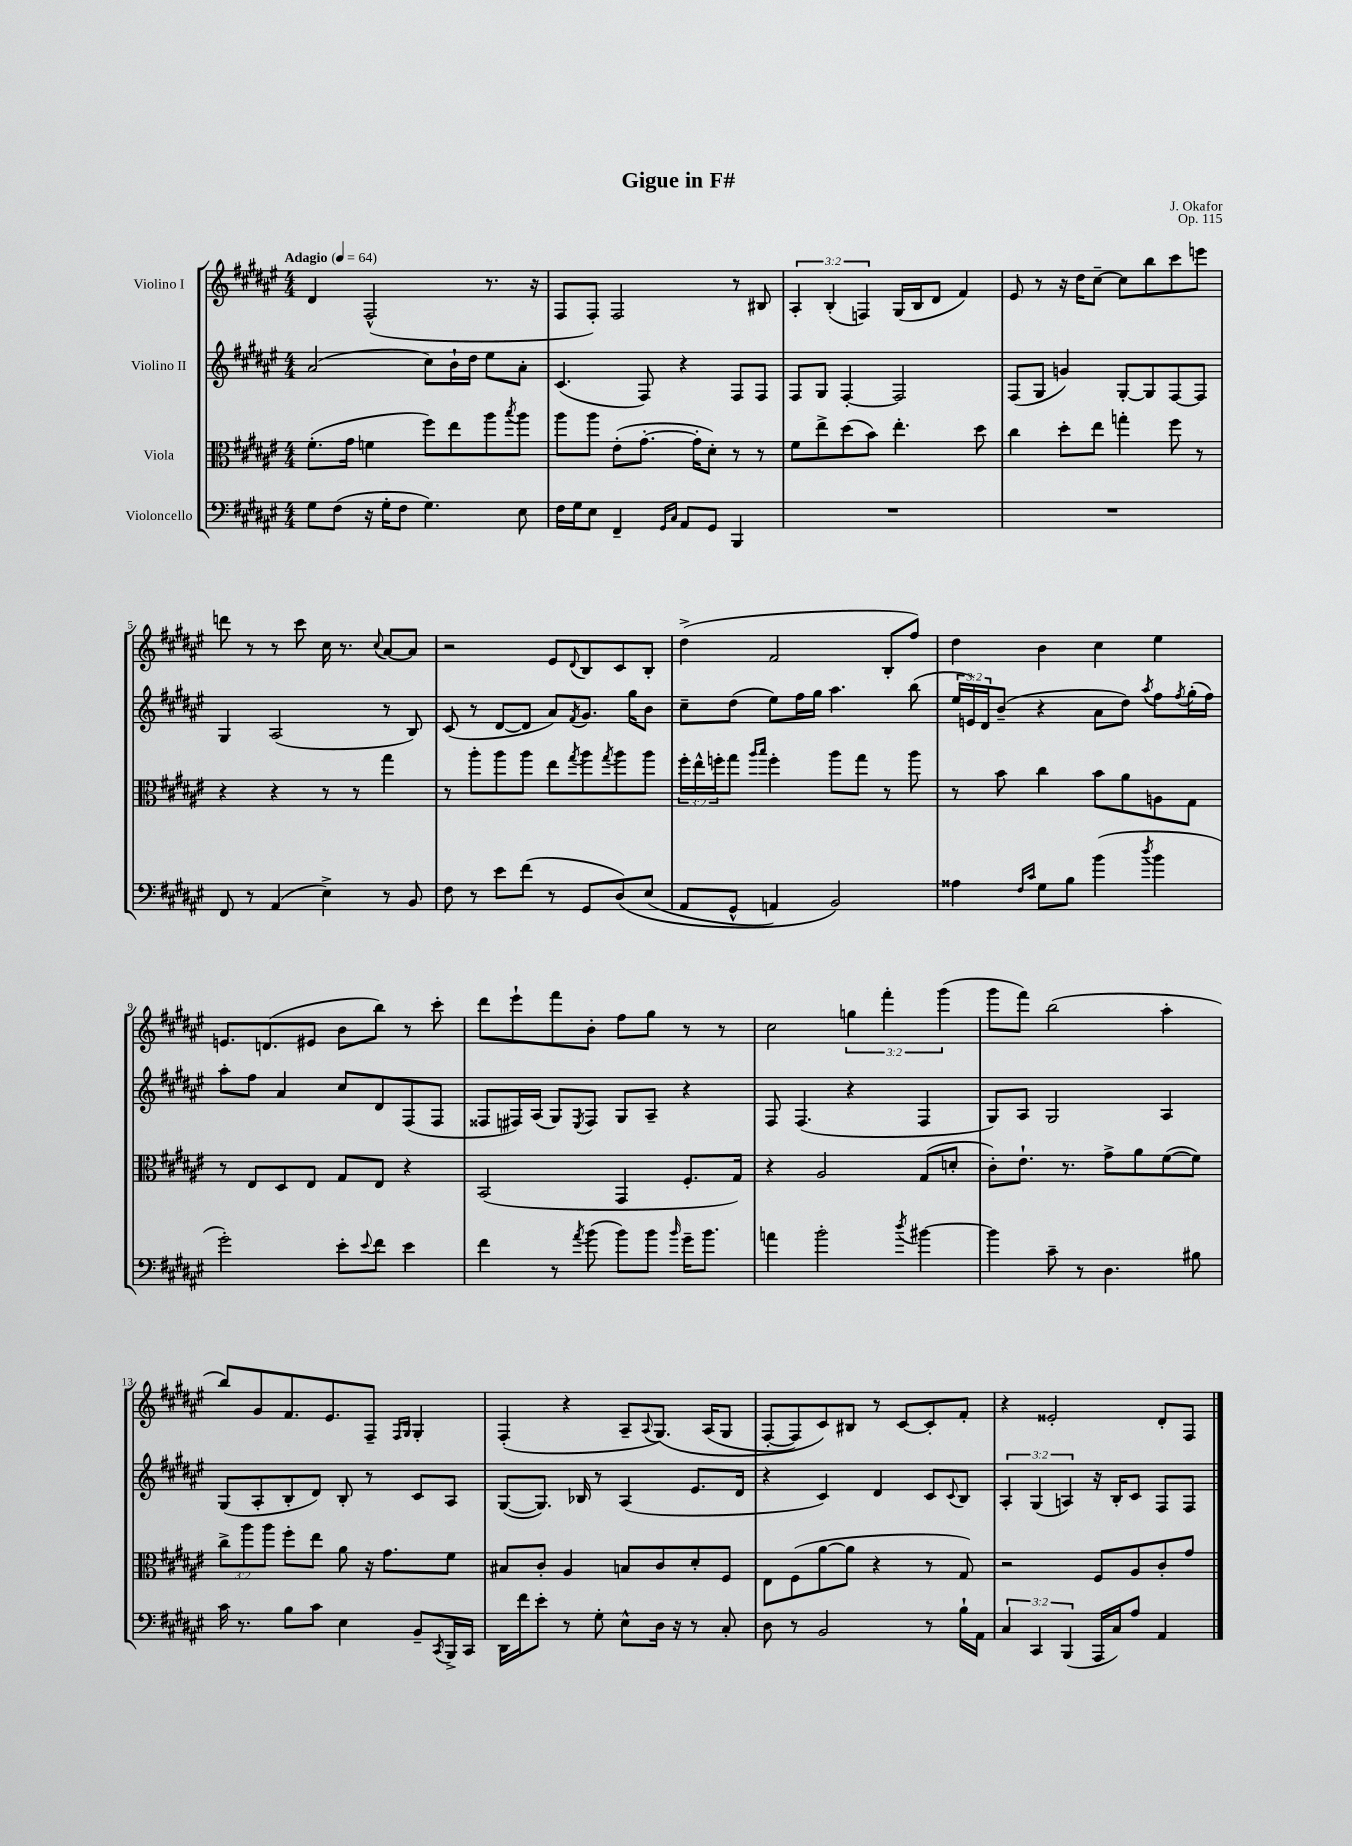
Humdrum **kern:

**kern	**kern	**kern	**kern
*part4	*part3	*part2	*part1
*staff4	*staff3	*staff2	*staff1
*I"Violoncello	*I"Viola	*I"Violino II	*I"Violino I
*clefF4	*clefC3	*clefG2	*clefG2
*k[f#c#g#d#a#e#]	*k[f#c#g#d#a#e#]	*k[f#c#g#d#a#e#]	*k[f#c#g#d#a#e#]
*M4/4	*M4/4	*M4/4	*M4/4
*MM64	*MM64	*MM64	*MM64
=1	=1	=1	=1
!	!	!	!LO:TX:a:B:t=Adagio
8G#\L	(8.f#'\L	(2a#/	4d#/
(8F#\J	.	.	.
.	16g#\Jk	.	.
16r	4fn\	.	(2F#^^/
16G#'\KL	.	.	.
8F#\J	.	.	.
4.G#\)	8ff#\L)	8cc#\L)	.
.	8ee#\	16b`\L	.
.	.	16dd#\JJ	.
.	8aa#\	8ee#\L	8.r
.	8qbb/	.	.
8E#\	8aa#\J	8a#'\J	.
.	.	.	16r
=2	=2	=2	=2
16F#\LL	8aa#\L	(4.c#/	8F#/L
16G#\J	.	.	.
8E#\J	8aa#\J	.	8F#'/J)
4FF#~/	(8e#'\L	.	2F#/
.	[8.g#'\J	8F#/)	.
16qqGG#/LL	.	.	.
16qqC#/JJ	.	.	.
8AA#/L	.	4r	.
.	16g#'\KL]	.	.
8GG#/J	8d#'\J)	.	.
4BBB/	8r	8F#/L	8r
.	8r	8F#/J	8B#X/
=3	=3	=3	=3
1r	8f#\L	8F#/L	6A#'/
.	8ee#^\	8G#/J	.
.	.	.	(6B'/
.	(8dd#\	[4F#'/	.
.	.	.	6Fn/)
.	8b\J)	.	.
.	4.ee#'\	2F#/]	(16G#/LL
.	.	.	16B/J
.	.	.	8d#/J
.	.	.	4f#/)
.	8dd#\	.	.
=4	=4	=4	=4
1r	4cc#\	(8F#/L	8e#/
.	.	8G#/J	8r
.	8dd#'\L	4gn/)	16r
.	.	.	16dd#\KL
.	8ee#\J	.	[8cc#~\J
.	4ggn'\	[8G#'/L	8cc#\L]
.	.	8G#/]	8bb\
.	8ff#\	[8F#/	8ccc#\
.	8r	8F#/J]	8eeen\J
!!LO:LB:g=z
=5	=5	=5	=5
8FF#/	4r	4G#/	8dddn\
8r	.	.	8r
(4AA#/	4r	(2A#/	8r
.	.	.	8ccc#\
4E#^\)	8r	.	16cc#\
.	.	.	8.r
.	8r	.	.
.	.	.	8qqcc#/
8r	4gg#\	8r	[8a#/L
8BB/	.	8B/)	8a#/J]
=6	=6	=6	=6
8F#\	8r	(8c#/	2r
8r	8aa#'\L	8r	.
8e#\L	8aa#\	[8d#/L	.
(8f#\J	8aa#\J	8d#/J]	.
8r	8ee#\L	8a#/L)	8e#/L
.	8qgg#/	8qf#/	8qqd#/
8GG#/L	8aa#\	8.g#/J	8B/
.	8qgg#/	.	.
(8D#/)	8aa#\	.	8c#/
.	.	16gg#\KL	.
(8E#/J	8aa#\J	8b\J	8B'/J
=7	=7	=7	=7
8AA#/L	24ff#'\LL	8cc#~\L	(4dd#^\
.	24ee#^^\	.	.
.	24ffn'\J	.	.
8GG#^^/J	8gg#\J	(8dd#\J	.
.	16qqaa#/LL	.	.
.	16qqbb/JJ	.	.
4AAn/)	4ff'\	8ee#\L)	2f#/
.	.	16ff#\L	.
.	.	16gg#\JJ	.
2BB/)	8aa#\L	4.aa#\	.
.	8gg#\J	.	.
.	8r	.	8B'/L
.	8aa#\	(8bb\	8ff#/J)
=8	=8	=8	=8
4A##X\	8r	24ee#/LL	4dd#\
.	.	24en/)	.
.	.	24d#/J	.
.	8b\	(8b~/J	.
16qqF#/LL	.	.	.
16qqc#/JJ	.	.	.
8G#\L	4cc#\	4r	4b\
8B\J	.	.	.
(4b\	8b\L	8a#\L	4cc#\
.	8a#\	8dd#\J)	.
8qdd#/	.	8qaa#/	.
4b\	8An\	8ff#\L	4ee#\
.	.	8qff#/	.
.	8G#\J	(16gg#'\L	.
.	.	16ff#\JJ)	.
!!LO:LB:g=z
=9	=9	=9	=9
2g#'\)	8r	8aa#'\L	8.en/L
.	8E#/L	8ff#\J	.
.	.	.	(8.dn/
.	8D#/	4a#/	.
.	8E#/J	.	8e#X/J
8e#'\L	8G#/L	8cc#/L	8b\L
8qqe#/	.	.	.
8f#\J	8E#/J	8d#/	8bb\J)
4e#\	4r	(8F#/	8r
.	.	8F#/J	8ccc#'\
=10	=10	=10	=10
4f#\	(2BB/	8F##X/L	8ddd#\L
.	.	16F#X/L)	8eee#`\
.	.	(16A#/JJ	.
8r	.	8G#/L)	8fff#\
8qa#/	.	8qE#/	.
(8b\	.	8F#/J	8b'\J
8b\L)	4GG#/	8G#/L	8ff#\L
8b\J	.	8A#~/J	8gg#\J
16qqb/	.	.	.
16g#~\KL	8.F#'/L	4r	8r
8.b\J	.	.	.
.	.	.	8r
.	16G#/Jk)	.	.
=11	=11	=11	=11
4an\	4r	8F#/	2cc#\
.	.	(4.F#/	.
2b'\	2A#/	.	.
.	.	4r	6ggn\
.	.	.	6fff#'\
8qdd#/	.	.	.
[4b#X\	(8G#/L	4F#/	.
.	.	.	(6ggg#\
.	8dn'/J	.	.
=12	=12	=12	=12
4b#\]	8c#'\L)	8G#/L)	8ggg#\L
.	8.e#`\J	8A#/J	8fff#\J)
8c#~\	.	2G#/	(2bb\
.	8.r	.	.
8r	.	.	.
4.D#\	8g#^\L	.	.
.	8a#\	.	.
.	([8f#\	4A#/	4aa#'\
8B#X\	8f#\J])	.	.
!!LO:LB:g=z
=13	=13	=13	=13
16c#\	12cc#^\L	(8G#/L	8bb/L)
8.r	.	.	.
.	12aa#\	.	.
.	.	8A#'/	8g#/
.	12aa#\J	.	.
8B\L	8ff#'\L	8B'/	8.f#/
8c#\J	8ee#\J	8d#/J)	.
.	.	.	8.e#/
4E#\	8a#\	8B'/	.
.	16r	8r	8F#~/J
.	8.g#\L	.	.
.	.	.	16qqF#/LL
.	.	.	16qqG#/JJ
8BB~/L	.	8c#/L	4G#'/
8qCC#/	.	.	.
16BBB^/L	8f#\J	8A#/J	.
16CC#/JJ	.	.	.
=14	=14	=14	=14
16DD#\LL	8B#X/L	([8G#/L	(4F#'/
16f#\J	.	.	.
8e#'\J	8c#'/J	8.G#/J])	.
8r	4A#/	.	4r
.	.	16B-X/	.
8G#'\	.	8r	.
8E#^^\L	8Bn/L	(4A#/	8A#~/L
.	.	.	8qqA#/
16D#\Jk	8c#/	.	(8.G#/J)
16r	.	.	.
8r	8d#'/	8.e#/L	.
.	.	.	(16A#/KL
8C#'/	8F#/J	.	8G#/J
.	.	16d#/Jk	.
=15	=15	=15	=15
8D#\	8E#\L	4r	[8F#'/L
8r	(8F#\	.	8F#/])
2BB/	[8a#\	4c#/)	8c#/)
.	8a#\J]	.	8B#X/J
.	4r	4d#/	8r
.	.	.	[8c#/L
8r	8r	8c#/L	8c#'/]
.	.	8qqc#/	.
16B`\LL	8G#/)	8B/J	8f#'/J
16AA#\JJ	.	.	.
=16	=16	=16	=16
6C#/	2r	6A#'/	4r
6CC#/	.	(6G#/	.
.	.	.	2e##X'/
(6BBB/	.	6An/)	.
16AAA#/LL	8F#/L	16r	.
16C#/J)	.	16B'/KL	.
8A#/J	8A#/	8c#/J	.
4AA#/	8c#'/	8F#/L	8d#'/L
.	8g#/J	8F#/J	8F#/J
==	==	==	==
*-	*-	*-	*-
